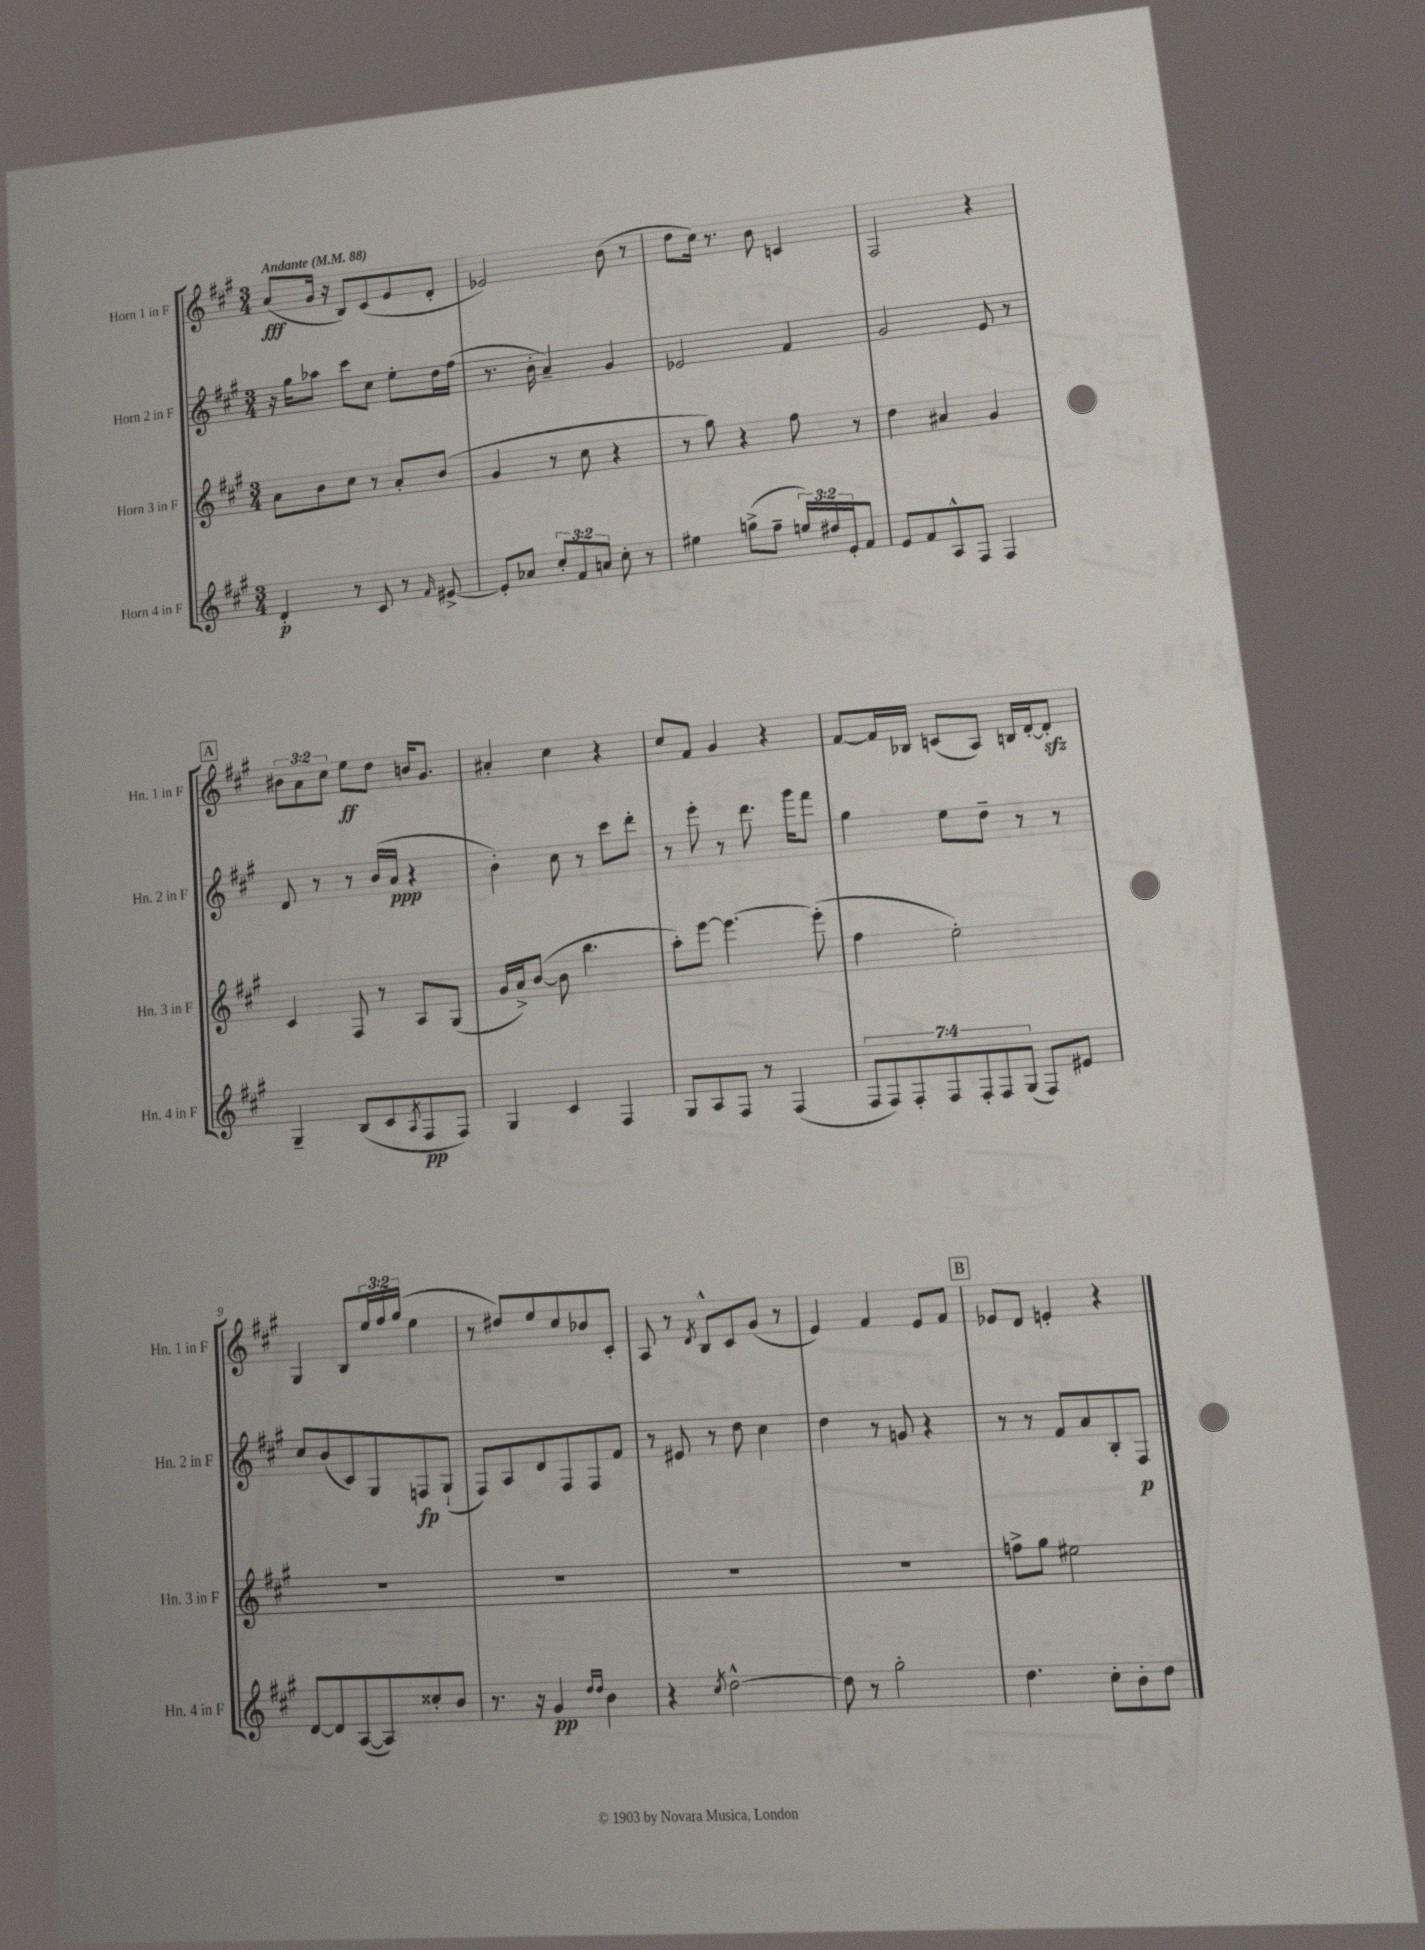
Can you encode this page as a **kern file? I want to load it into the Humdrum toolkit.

**kern	**dynam	**kern	**kern	**dynam	**kern	**dynam
*part4	*part4	*part3	*part2	*part2	*part1	*part1
*staff4	*staff4	*staff3	*staff2	*staff2	*staff1	*staff1
*I"Horn 4 in F	*	*I"Horn 3 in F	*I"Horn 2 in F	*	*I"Horn 1 in F	*
*I'Hn. 4 in F	*	*I'Hn. 3 in F	*I'Hn. 2 in F	*	*I'Hn. 1 in F	*
*clefG2	*	*clefG2	*clefG2	*	*clefG2	*
*k[f#c#g#]	*	*k[f#c#g#]	*k[f#c#g#]	*	*k[f#c#g#]	*
*M3/4	*	*M3/4	*M3/4	*	*M3/4	*
*MM88	*	*MM88	*MM88	*	*MM88	*
=1	=1	=1	=1	=1	=1	=1
!	!	!	!	!	!LO:TX:a:B:t=Andante	!
4d'/	p	8a\L	16r	.	(8a/L	fff
.	.	.	16gg#\KL	.	.	.
.	.	8b\	8aa-X\J	.	16g#/Jk	.
.	.	.	.	.	16r	.
8r	.	8cc#\J	8ccc#\L	.	8B/L)	.
8c#/	.	8r	8cc#\J	.	(8c#/	.
8r	.	8a'/L	8ee'\L	.	8e/	.
16qqf#/	.	.	.	.	.	.
[8e#X^/	.	(8b/J	16dd\L	.	8d'/J	.
.	.	.	(16ff#\JJ	.	.	.
=2	=2	=2	=2	=2	=2	=2
8e#'/L]	.	4g#/	8.r	.	2e-X/)	.
8a-X/J	.	.	.	.	.	.
.	.	.	16b'\	.	.	.
12cc#'/L	.	8r	4a~/)	.	.	.
12f#/	.	.	.	.	.	.
.	.	8cc#\	.	.	.	.
12an/J	.	.	.	.	.	.
8cc#'\	.	4r	4g#/	.	(8b\	.
8r	.	.	.	.	8r	.
=3	=3	=3	=3	=3	=3	=3
4ee#X\	.	8r	2e-X/	.	8dd\L	.
.	.	8gg#\)	.	.	16cc#\Jk)	.
.	.	.	.	.	8.r	.
(8ggn^\L	.	4r	.	.	.	.
8ff#~\J	.	.	.	.	8b\	.
24een/LL)	.	8ff#\	4f#/	.	4cn/	.
24dd#X/	.	.	.	.	.	.
24e'/J	.	.	.	.	.	.
8f#/J	.	8r	.	.	.	.
=4	=4	=4	=4	=4	=4	=4
8e/L	.	4dd\	2g#/	.	2F#/	.
8f#/	.	.	.	.	.	.
8A^^/	.	4a#X/	.	.	.	.
8F#/J	.	.	.	.	.	.
4F#/	.	4g#/	8e/	.	4r	.
.	.	.	8r	.	.	.
!!LO:LB:g=z
!!LO:REH:place=s1:t=A
=5	=5	=5	=5	=5	=5	=5
4G#~/	.	4c#/	8d/	.	12b#X\L	.
.	.	.	.	.	12a\	.
.	.	.	8r	.	.	.
.	.	.	.	.	12cc#\J	.
(8B/L	.	8F#/	8r	.	8ee\L	ff
8c#/	.	8r	(16b/LL	.	8dd\J	.
.	.	.	16a/JJ	ppp	.	.
8qA/	.	.	.	.	.	.
8F#/	pp	8A/L	4r	.	16bn/KL	.
.	.	.	.	.	8.g#/J	.
8F#/J)	.	(8G#/J	.	.	.	.
=6	=6	=6	=6	=6	=6	=6
4G#/	.	16g#/LL	4b'\)	.	4a#X'/	.
.	.	16a^/J)	.	.	.	.
.	.	([8b/J	.	.	.	.
4c#/	.	8b\]	8cc#\	.	4cc#\	.
.	.	4.bb\	8r	.	.	.
4F#/	.	.	8ccc#\L	.	4r	.
.	.	.	8ddd'\J	.	.	.
=7	=7	=7	=7	=7	=7	=7
8G#/L	.	8aa'\L)	8r	.	8cc#/L	.
8A/	.	[8eee\J	8eee'\	.	8f#/J	.
8F#/J	.	4.eee\_	8r	.	4g#/	.
8r	.	.	8.ddd\	.	.	.
(4F#/	.	.	.	.	4r	.
.	.	.	16ggg#\KL	.	.	.
.	.	(8eee'\]	8fff#\J	.	.	.
=8	=8	=8	=8	=8	=8	=8
14F#/L	.	4ff#\	4gg#\	.	[8f#/L	.
14F#/)	.	.	.	.	.	.
.	.	.	.	.	16f#/L]	.
14F#'/	.	.	.	.	.	.
.	.	.	.	.	16B-X/JJ	.
14F#/	.	.	.	.	.	.
.	.	2ee'\)	8ee\L	.	(8cn/L	.
14F#'/	.	.	.	.	.	.
14F#/	.	.	.	.	.	.
.	.	.	8dd~\J	.	8A/J)	.
(14G#/J	.	.	.	.	.	.
8F#/L)	.	.	8r	.	16Bn/LL	.
.	.	.	.	.	[16d'/J	.
8e#X/J	.	.	8r	.	8dzz'/J]	.
!!LO:LB:g=z
=9	=9	=9	=9	=9	=9	=9
[8d/L	.	2.r	8cc#/L	.	4G#/	.
8d/]	.	.	(8b/	.	.	.
([8A/	.	.	8c#/)	.	8B/L	.
8A/])	.	.	8G#/	.	24ee/L	.
.	.	.	.	.	24ff#/	.
.	.	.	.	.	(24gg#/JJ	.
8cc##X'/	.	.	8Fn/	fp	4ee\	.
8b/J	.	.	(8G#`/J	.	.	.
=10	=10	=10	=10	=10	=10	=10
8.r	.	2.r	8F#/L)	.	8r	.
.	.	.	8A/	.	8dd#X/L)	.
16r	.	.	.	.	.	.
4g#/	pp	.	8d/	.	8ee/	.
.	.	.	8F#/	.	8cc#/	.
16qqdd/LL	.	.	.	.	.	.
16qqdd/JJ	.	.	.	.	.	.
4b\	.	.	8F#/	.	8b-X/	.
.	.	.	8f#/J	.	8c#'/J	.
=11	=11	=11	=11	=11	=11	=11
4r	.	2.r	8r	.	8A/	.
.	.	.	8e#X/	.	8r	.
8qcc#/	.	.	.	.	8qd/	.
[2dd^^\	.	.	8r	.	8B^^/L	.
.	.	.	8dd\	.	8c#/	.
.	.	.	4cc#\	.	(8g#/J	.
.	.	.	.	.	8r	.
=12	=12	=12	=12	=12	=12	=12
8dd\]	.	2.r	4dd\	.	4e/)	.
8r	.	.	.	.	.	.
2gg#'\	.	.	8r	.	4f#/	.
.	.	.	8gn/	.	.	.
.	.	.	4r	.	8e/L	.
.	.	.	.	.	8f#/J	.
!!LO:REH:place=s1:t=B
=13	=13	=13	=13	=13	=13	=13
4.dd\	.	8ffn^\L	8r	.	8e-X/L	.
.	.	8gg#\J	8r	.	8d/J	.
.	.	2ee#X\	8f#/L	.	4en'/	.
8cc#'\L	.	.	8a/	.	.	.
8b'\	.	.	8B'/	.	4r	.
8dd\J	.	.	8F#/J	p	.	.
==	==	==	==	==	==	==
*-	*-	*-	*-	*-	*-	*-
